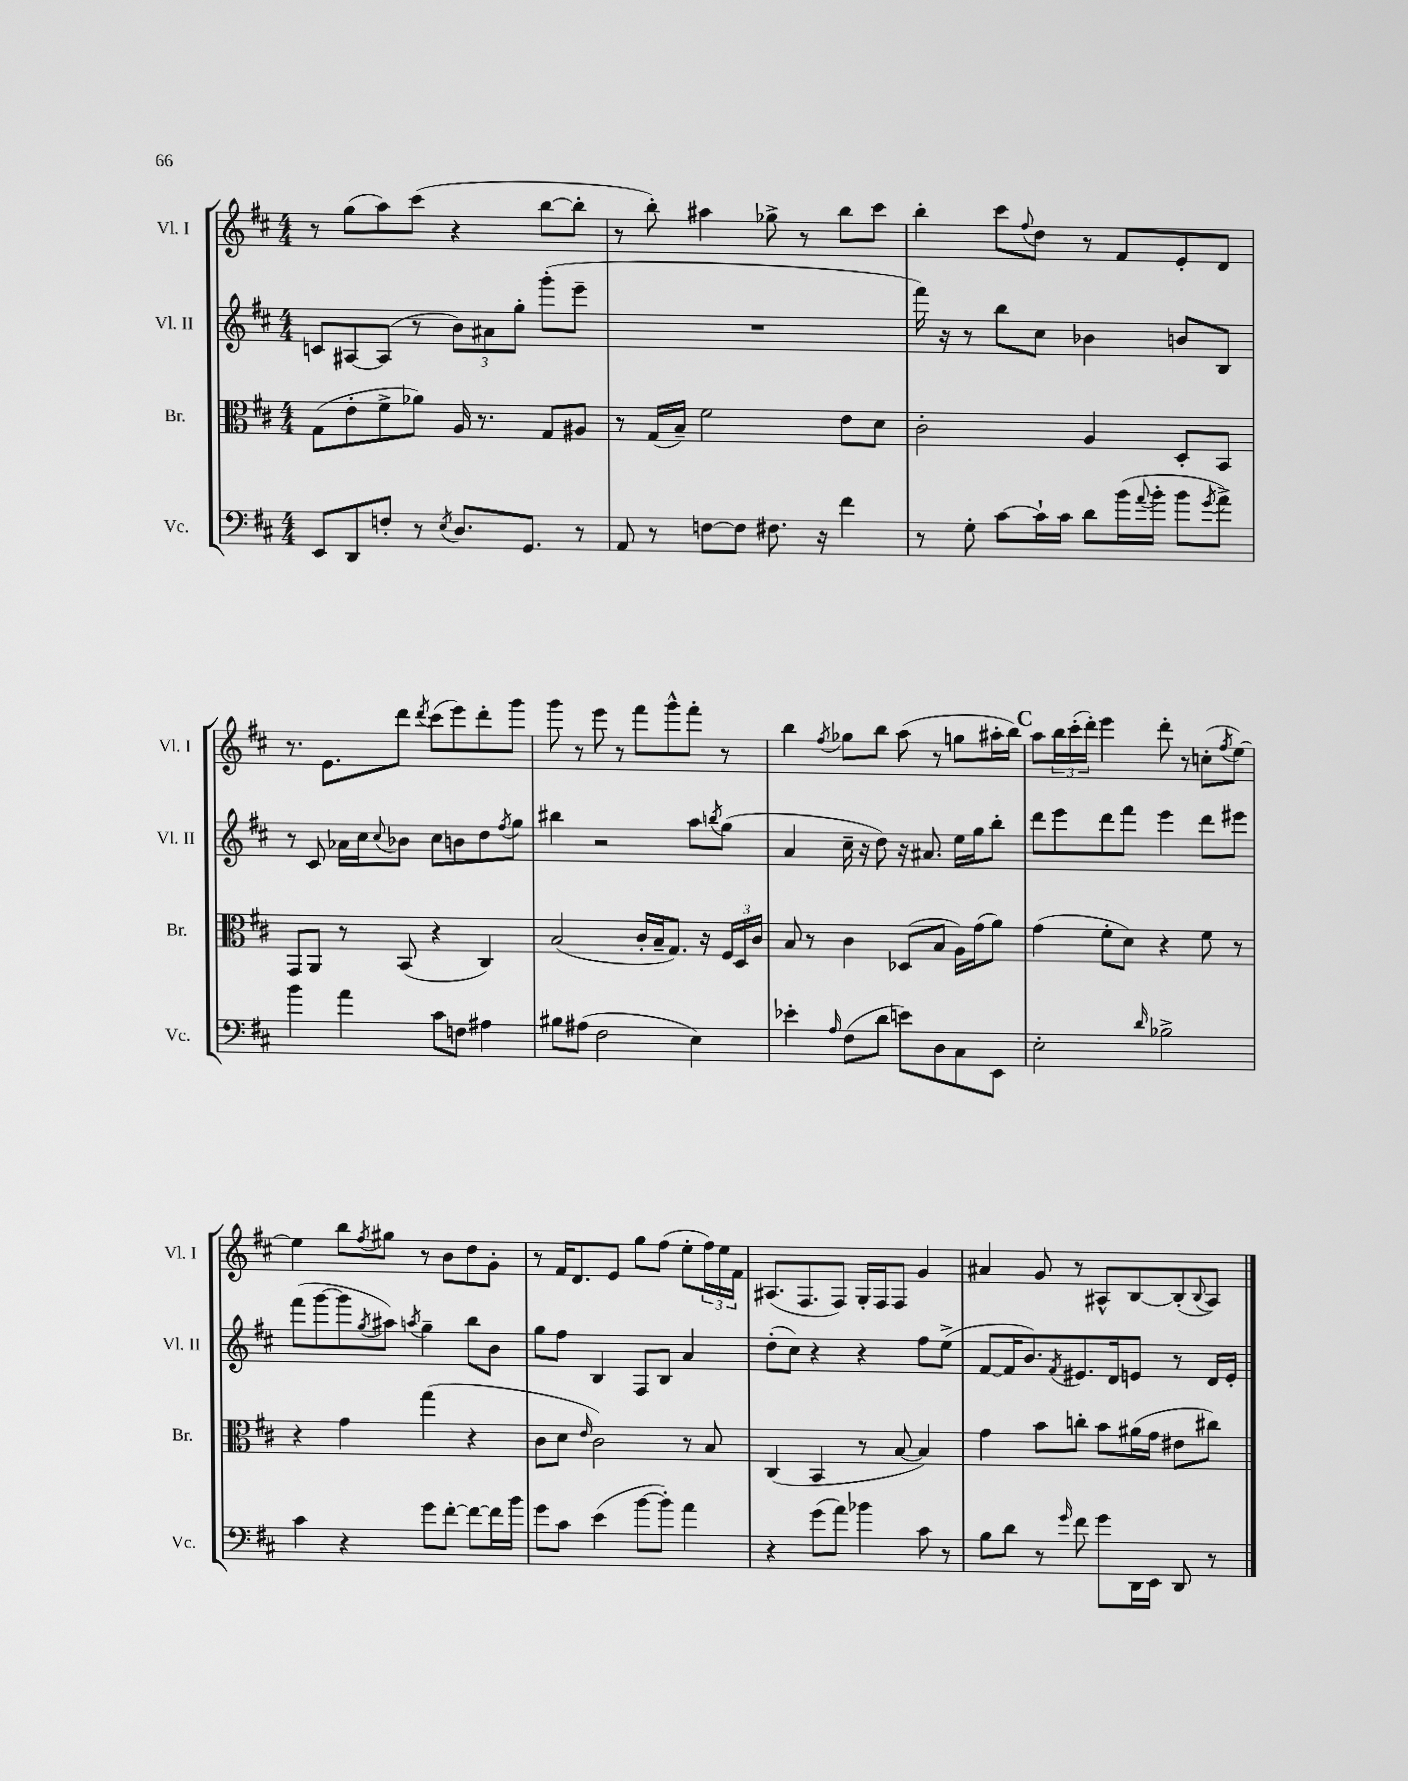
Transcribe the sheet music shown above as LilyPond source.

<<
\new StaffGroup <<
\new Staff = "s0" \with { instrumentName = "Vl. I" shortInstrumentName = "Vl. I" } {
    \clef treble \key d \major \numericTimeSignature \time 4/4
    r8 g''8( a''8) cis'''8( r4 b''8~ b''8-. |
    r8 b''8-.) ais''4 ges''8-> r8 b''8 cis'''8 |
    b''4-. cis'''8 \appoggiatura { fis''8 } d''8 r8 fis'8 e'8-. d'8 |
    r8. e'8. d'''8 \acciaccatura { d'''8 } cis'''8( e'''8) d'''8-. g'''8 |
    g'''8 r8 e'''8 r8 fis'''8 g'''8-^ fis'''8-. r8 |
    b''4 \acciaccatura { fis''8 } ges''8 b''8 a''8( r8 g''8 ais''16-. b''16) |
    \mark \markup { \bold "C" } a''8 \tuplet 3/2 { b''16 cis'''16-.( d'''16-.) } e'''4 d'''8-. r8 c''8-.( \acciaccatura { fis''8 } e''8~) |
    e''4 b''8 \acciaccatura { fis''8 } gis''8 r8 b'8 d''8 g'8-. |
    r8 fis'16 d'8. e'8 g''8 fis''8( e''8-. \tuplet 3/2 { fis''16) e''16 fis'16 } |
    ais8.( fis8. fis8) g16-. fis16 fis8 g'4 |
    ais'4 g'8 r8 ais8-^ b8~ b8-.( \appoggiatura { b8 } ais8) \bar "|." |
}
\new Staff = "s1" \with { instrumentName = "Vl. II" shortInstrumentName = "Vl. II" } {
    \clef treble \key d \major \numericTimeSignature \time 4/4
    c'8 ais8~ ais8( r8 \tuplet 3/2 { b'8) ais'8 g''8-. } g'''8-.( e'''8-- |
    R1 |
    fis'''16) r16 r8 b''8 cis''8 bes'4 b'8 b8 |
    r8 cis'8 aes'16 cis''16 \appoggiatura { cis''8 } bes'8 cis''8 b'8 d''8 \acciaccatura { fis''8 } g''8 |
    bis''4 r2 a''8 \acciaccatura { b''8 } g''8( |
    a'4 cis''16-- r16 d''8) r16 ais'8. e''16 g''16 b''8-. |
    \mark \markup { \bold "C" } d'''8 e'''8 d'''8 fis'''8 e'''4 d'''8 eis'''8 |
    fis'''8( g'''8~ g'''8 \acciaccatura { g''8 } ais''8) \acciaccatura { a''8 } g''4-- b''8 b'8 |
    g''8 fis''8 b4 fis8 b8 a'4 |
    d''8-.( cis''8) r4 r4 fis''8 e''8->( |
    fis'8~ fis'16 b'8.) \acciaccatura { fis'8 } eis'8. d'16 e'8 r8 d'16 e'16-. \bar "|." |
}
\new Staff = "s2" \with { instrumentName = "Br." shortInstrumentName = "Br." } {
    \clef alto \key d \major \numericTimeSignature \time 4/4
    g8( e'8-. fis'8-> aes'8) a16 r8. g8 ais8 |
    r8 g16( b16--) fis'2 e'8 d'8 |
    cis'2-. a4 d8-. b,8 |
    g,8 a,8 r8 b,8( r4 cis4) |
    b2( cis'16-. b16-- g8.) r16 \tuplet 3/2 { fis16 d16 cis'16 } |
    b8 r8 cis'4 des8( b8 a16) g'16( a'8) |
    \mark \markup { \bold "C" } g'4( fis'8-. d'8) r4 fis'8 r8 |
    r4 g'4 g''4( r4 |
    cis'8 d'8 \grace { e'16 } cis'2) r8 b8 |
    cis4( b,4 r8 b8~ b4) |
    g'4 b'8 c''8-. b'8 ais'16( g'16 eis'8 cis''8) \bar "|." |
}
\new Staff = "s3" \with { instrumentName = "Vc." shortInstrumentName = "Vc." } {
    \clef bass \key d \major \numericTimeSignature \time 4/4
    e,8 d,8 f8-. r8 \acciaccatura { e8 } d8. g,8. r8 |
    a,8 r8 f8~ f8 fis8. r16 fis'4 |
    r8 g8-. cis'8~ cis'16-! cis'16 d'8 b'16( \appoggiatura { a'8 } b'16-. b'8 \acciaccatura { g'8 } a'8->) |
    b'4 a'4 cis'8 f8 ais4 |
    bis8 ais8( fis2 e4) |
    ees'4-. \grace { a16 } fis8( d'8 e'8) d8 cis8 e,8 |
    \mark \markup { \bold "C" } e2-. \grace { d'16 } bes2-> |
    cis'4 r4 g'8 fis'8~-. fis'8~ fis'16 b'16 |
    g'8 cis'8 e'4( b'8~ b'8-.) a'4 |
    r4 g'8( a'8) bes'4 cis'8 r8 |
    b8 d'8 r8 \grace { g'16 } fis'8 g'8 d,16 e,16 d,8 r8 \bar "|." |
}
>>
>>
\layout { \context { \Score \remove "Bar_number_engraver" } }
